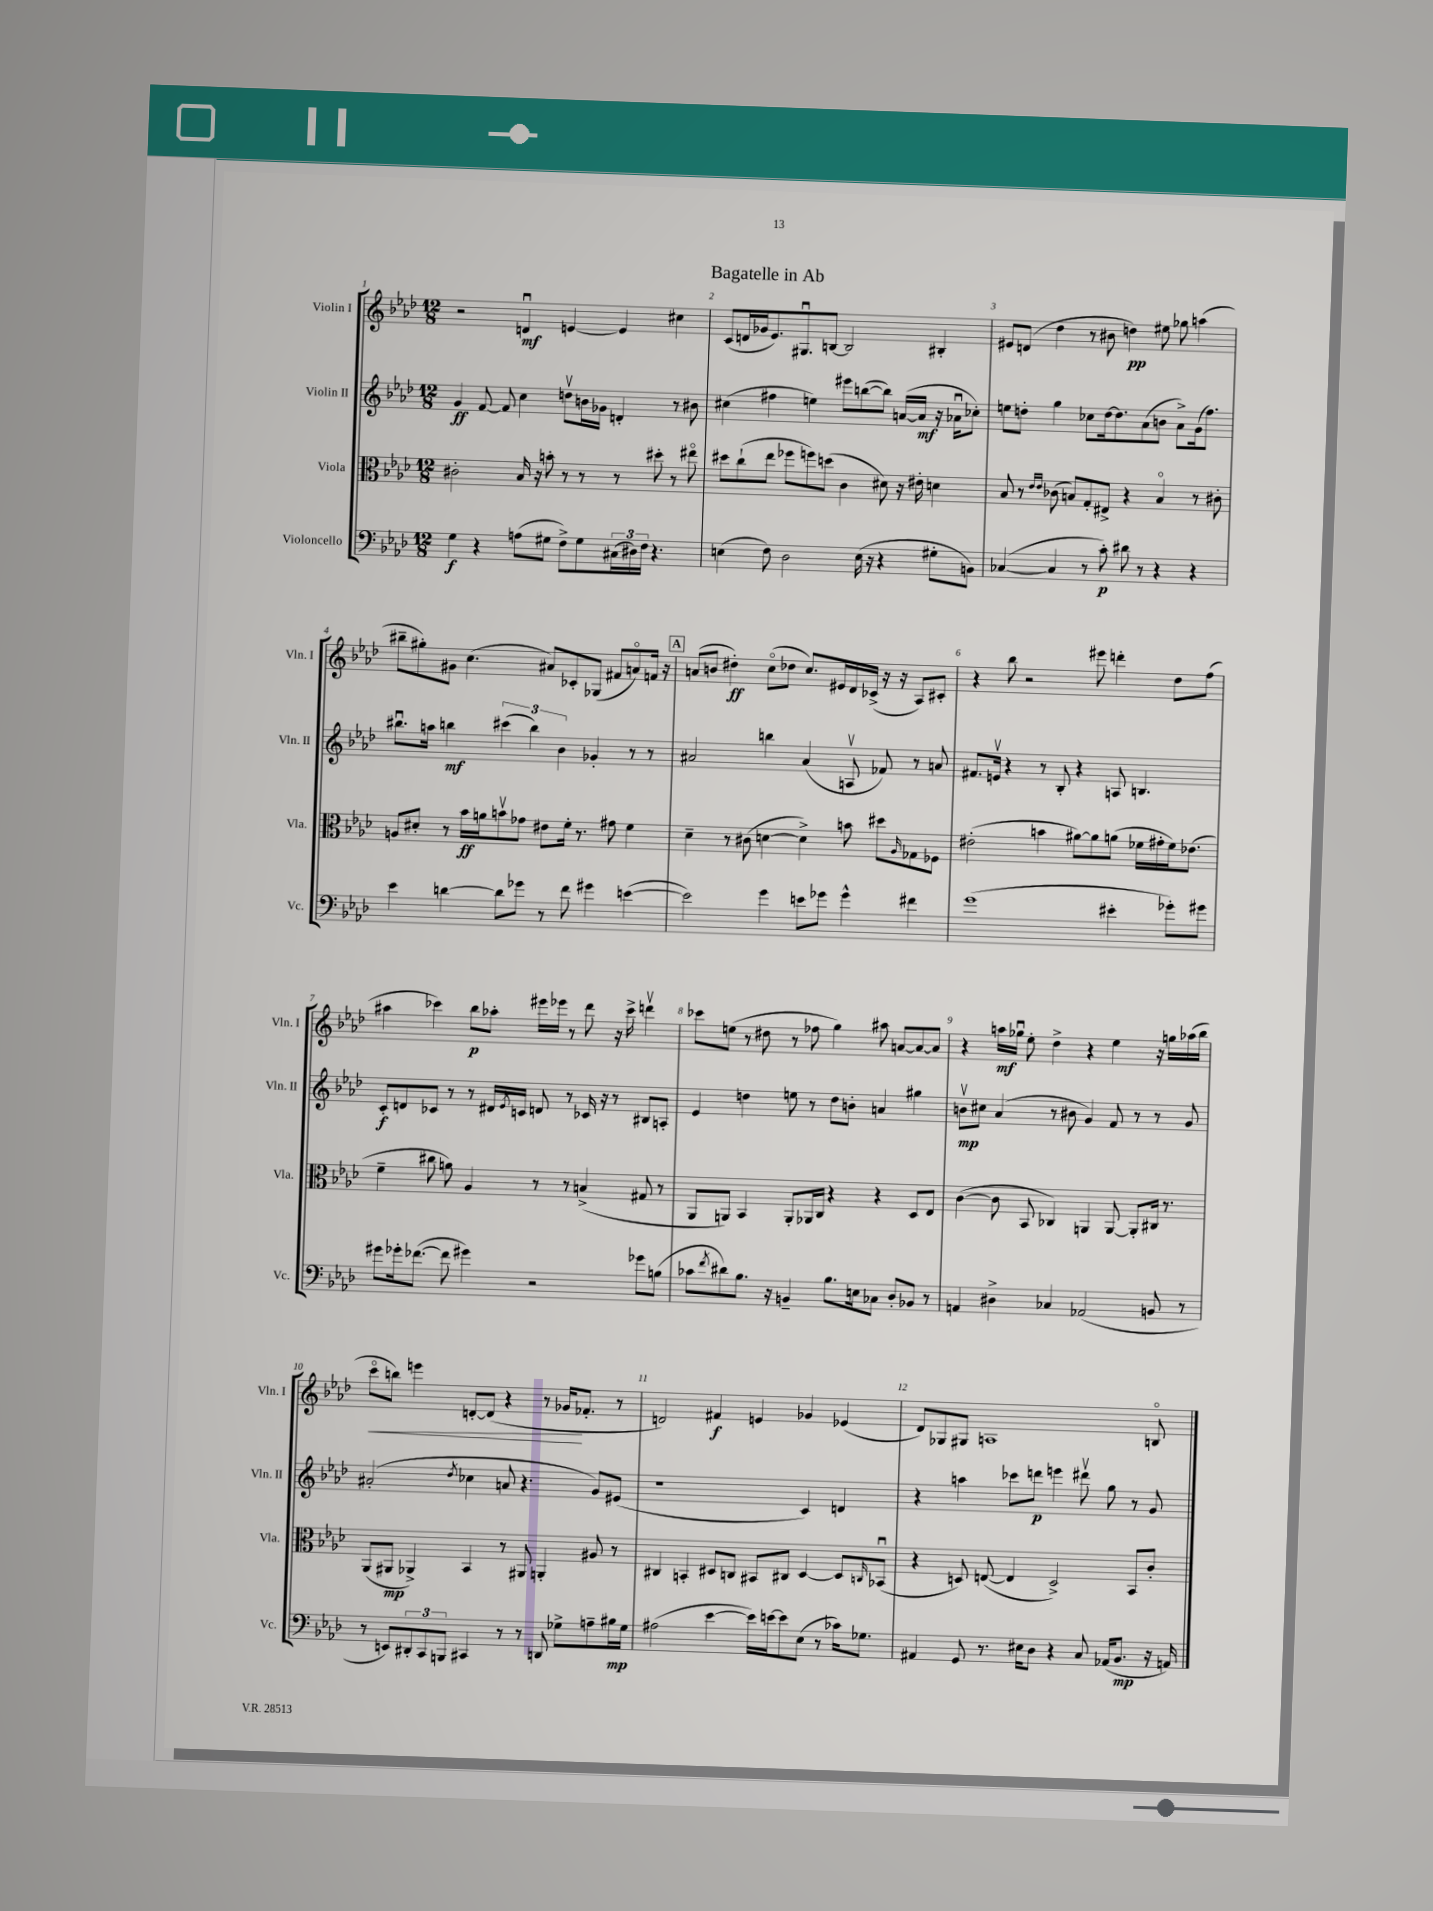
\header { title = "Bagatelle in Ab" }
<<
\new StaffGroup <<
\new Staff = "s0" \with { instrumentName = "Violin I" shortInstrumentName = "Vln. I" } {
    \clef treble \key aes \major \numericTimeSignature \time 12/8
    r2 d'4\downbow\mf e'4~ e'4 cis''4 |
    c'8( d'16 ges'16 ees'8.) gis8.\downbow b8~ b2 bis4-. |
    eis'8 d'8( des''4 r8 bis'8 d''4\pp) eis''8 ges''8 a''4( |
    bis''8-- gis''8-.) gis'8 c''4.( ais'8) ces'8-. ges8( fis'8 a'8\flageolet) f'16 r16 |
    \mark \markup { \box "A" } a'8( b'8 dis''4-.\ff) c''8\flageolet( des''8 c''8.) eis'16 des'16 ces'16->( r16 r16 aes8) cis'8-. |
    r4 bes''8 r2 eis'''8 d'''4-. des''8 f''8( |
    ais''4 ces'''4) bes''8\p aes''8-. eis'''16 ees'''16 r8 des'''8 r16 ces'''16-> d'''4\upbow |
    ces'''8 e''8( r8 dis''8 r8 fes''8 g''4) ais''8 a'8~ a'8~ a'8 |
    r4 a''16\mf ges''16\downbow ees''8-. des''4-> r4 ees''4 r16 g''16 aes''16( bes''16 |
    c'''8\flageolet\< b''8) e'''4 d'8~-. d'8( r4 r8 ges'16\! fes'8.-. r8 |
    d'2) fis'4\f e'4 ges'4 ees'4( |
    des'8) ges8 gis8 a1 b8\flageolet \bar "|." |
}
\new Staff = "s1" \with { instrumentName = "Violin II" shortInstrumentName = "Vln. II" } {
    \clef treble \key aes \major \numericTimeSignature \time 12/8
    g'4\ff f'8~ f'8 c''4 d''8\upbow b'16 ges'16 d'4-. r8 bis'8 |
    cis''4( fis''4 e''4) eis'''8 b''8~( b''8) a'16~( a'16\mf r16 aes'16\downbow ces''8-.) |
    e''8 d''8-. g''4 ces''8 d''16~ d''8. aes'8( b'8 aes'8->) g'16( f''8.) |
    bis''8.\downbow a''16 b''4\mf \tuplet 3/2 { cis'''4( b''4) bes'4 } ges'4-. r8 r8 |
    \mark \markup { \box "A" } ais'2 b''4 ais'4( a8\upbow fes'8) r8 a'8 |
    fis'8. e'16\upbow r4 r8 bes8-. r4 a8 b4. |
    c'8-.\f d'8 ces'8 r8 r8 dis'16 \acciaccatura { ees'8 } c'16 d'8 r8 ces'16 r16 r8 bis8 a8-. |
    ees'4 d''4 e''8 r8 d''8 b'8-. a'4 gis''4 |
    b'8\upbow\mp cis''8 aes'4( r8 bis'8 g'4) f'8 r8 r8 g'8 |
    ais'2-.( \acciaccatura { des''8 } ces''4 a'8 r4. g'8) eis'8( |
    r1 c'4) d'4 |
    r4 a''4 ces'''8 d'''8\p e'''4 dis'''8\upbow g''8 r8 g'8 \bar "|." |
}
\new Staff = "s2" \with { instrumentName = "Viola" shortInstrumentName = "Vla." } {
    \clef alto \key aes \major \numericTimeSignature \time 12/8
    cis'2-. bes16 r16 b'8-. r8 r8 r8 dis''8-. r8 eis''8\flageolet |
    dis''8 c''8-!( ees''8 fes''8 f''8) d''8( c'4 dis'8) r16 eis'16-. d'4 |
    bes8 r8 \grace { ees'16 ees'16 } ces'8( b8) g8-. eis8-> r4 b4\flageolet r8 cis'8-. |
    a8 dis'8-. r8 bes'16\ff a'16 b'8\upbow ges'8 eis'8 f'16-. r8. gis'8 f'4 |
    \mark \markup { \box "A" } des'4-- r8 cis'8( d'4~ d'4->) b'8 dis''8 \grace { aes16 } ges8 fes8 |
    eis'2-.( b'4 ais'8~) ais'8 a'8( fes'16 gis'16-. fes'16) ees'8.( |
    f'4-- cis''8 a'8) aes4 r8 r8 b4->( gis8 r8 |
    aes,8 a,8) bes,4 a,8-. aes,16 c16 r4 r4 des8 ees8 |
    c'4~( c'8 bes,8 ces4) a,4 a,8~ a,8-. cis16 r8. |
    aes,8( ais,8\mp aes,4->) bes,4 r8 ais,8 a,4-. ais8 r8 |
    cis4 b,4-. dis8 c8 bis,8 cis8 dis4~ dis8 \grace { c16 } bes,8\downbow( |
    r4 d8) e8~( e4 d2->) bes,8 c'8-. \bar "|." |
}
\new Staff = "s3" \with { instrumentName = "Violoncello" shortInstrumentName = "Vc." } {
    \clef bass \key aes \major \numericTimeSignature \time 12/8
    g4\f r4 a8( gis8 f8->) gis8 \tuplet 3/2 { cis16( dis16) f16 } r4. |
    e4( f8) des2 e16( r16 r4 gis8-. b,8) |
    ces4~( ces4 r8 c'8-.\p) dis'8 r8 r4 r4 |
    ees'4 d'4~ d'8 ges'8 r8 f'8 gis'4 e'4~( |
    \mark \markup { \box "A" } e'2) g'4 e'8 ges'8 ges'4-^ fis'4 |
    g'1( eis'4-. ges'8-.) gis'8 |
    gis'8 ges'16-. fes'8.~( fes'8 gis'4) r2 ges'8 b8( |
    ces'8 \acciaccatura { f'8 } dis'8) bes8. r16 b,4-- bes8. e16 ces8 des8-. bes,8 r8 |
    a,4 dis4-> ces4 aes,2( b,8 r8 |
    r8 e,8) \tuplet 3/2 { dis,8-. c,8 b,,8 } cis,4 r8 r8 d,8 ges8-> a8-- bis16\mp ges16 |
    ais2( ees'4~ ees'16) e'16~ e'8 ees8( r8 ces'16) ges8. |
    ais,4 g,8 r8. eis16 des8 r4 c8 aes,16( bes,8.\mp r16 a,16) \bar "|." |
}
>>
>>
\layout { \context { \Score \override BarNumber.break-visibility = ##(#f #t #t) barNumberVisibility = #all-bar-numbers-visible } }
